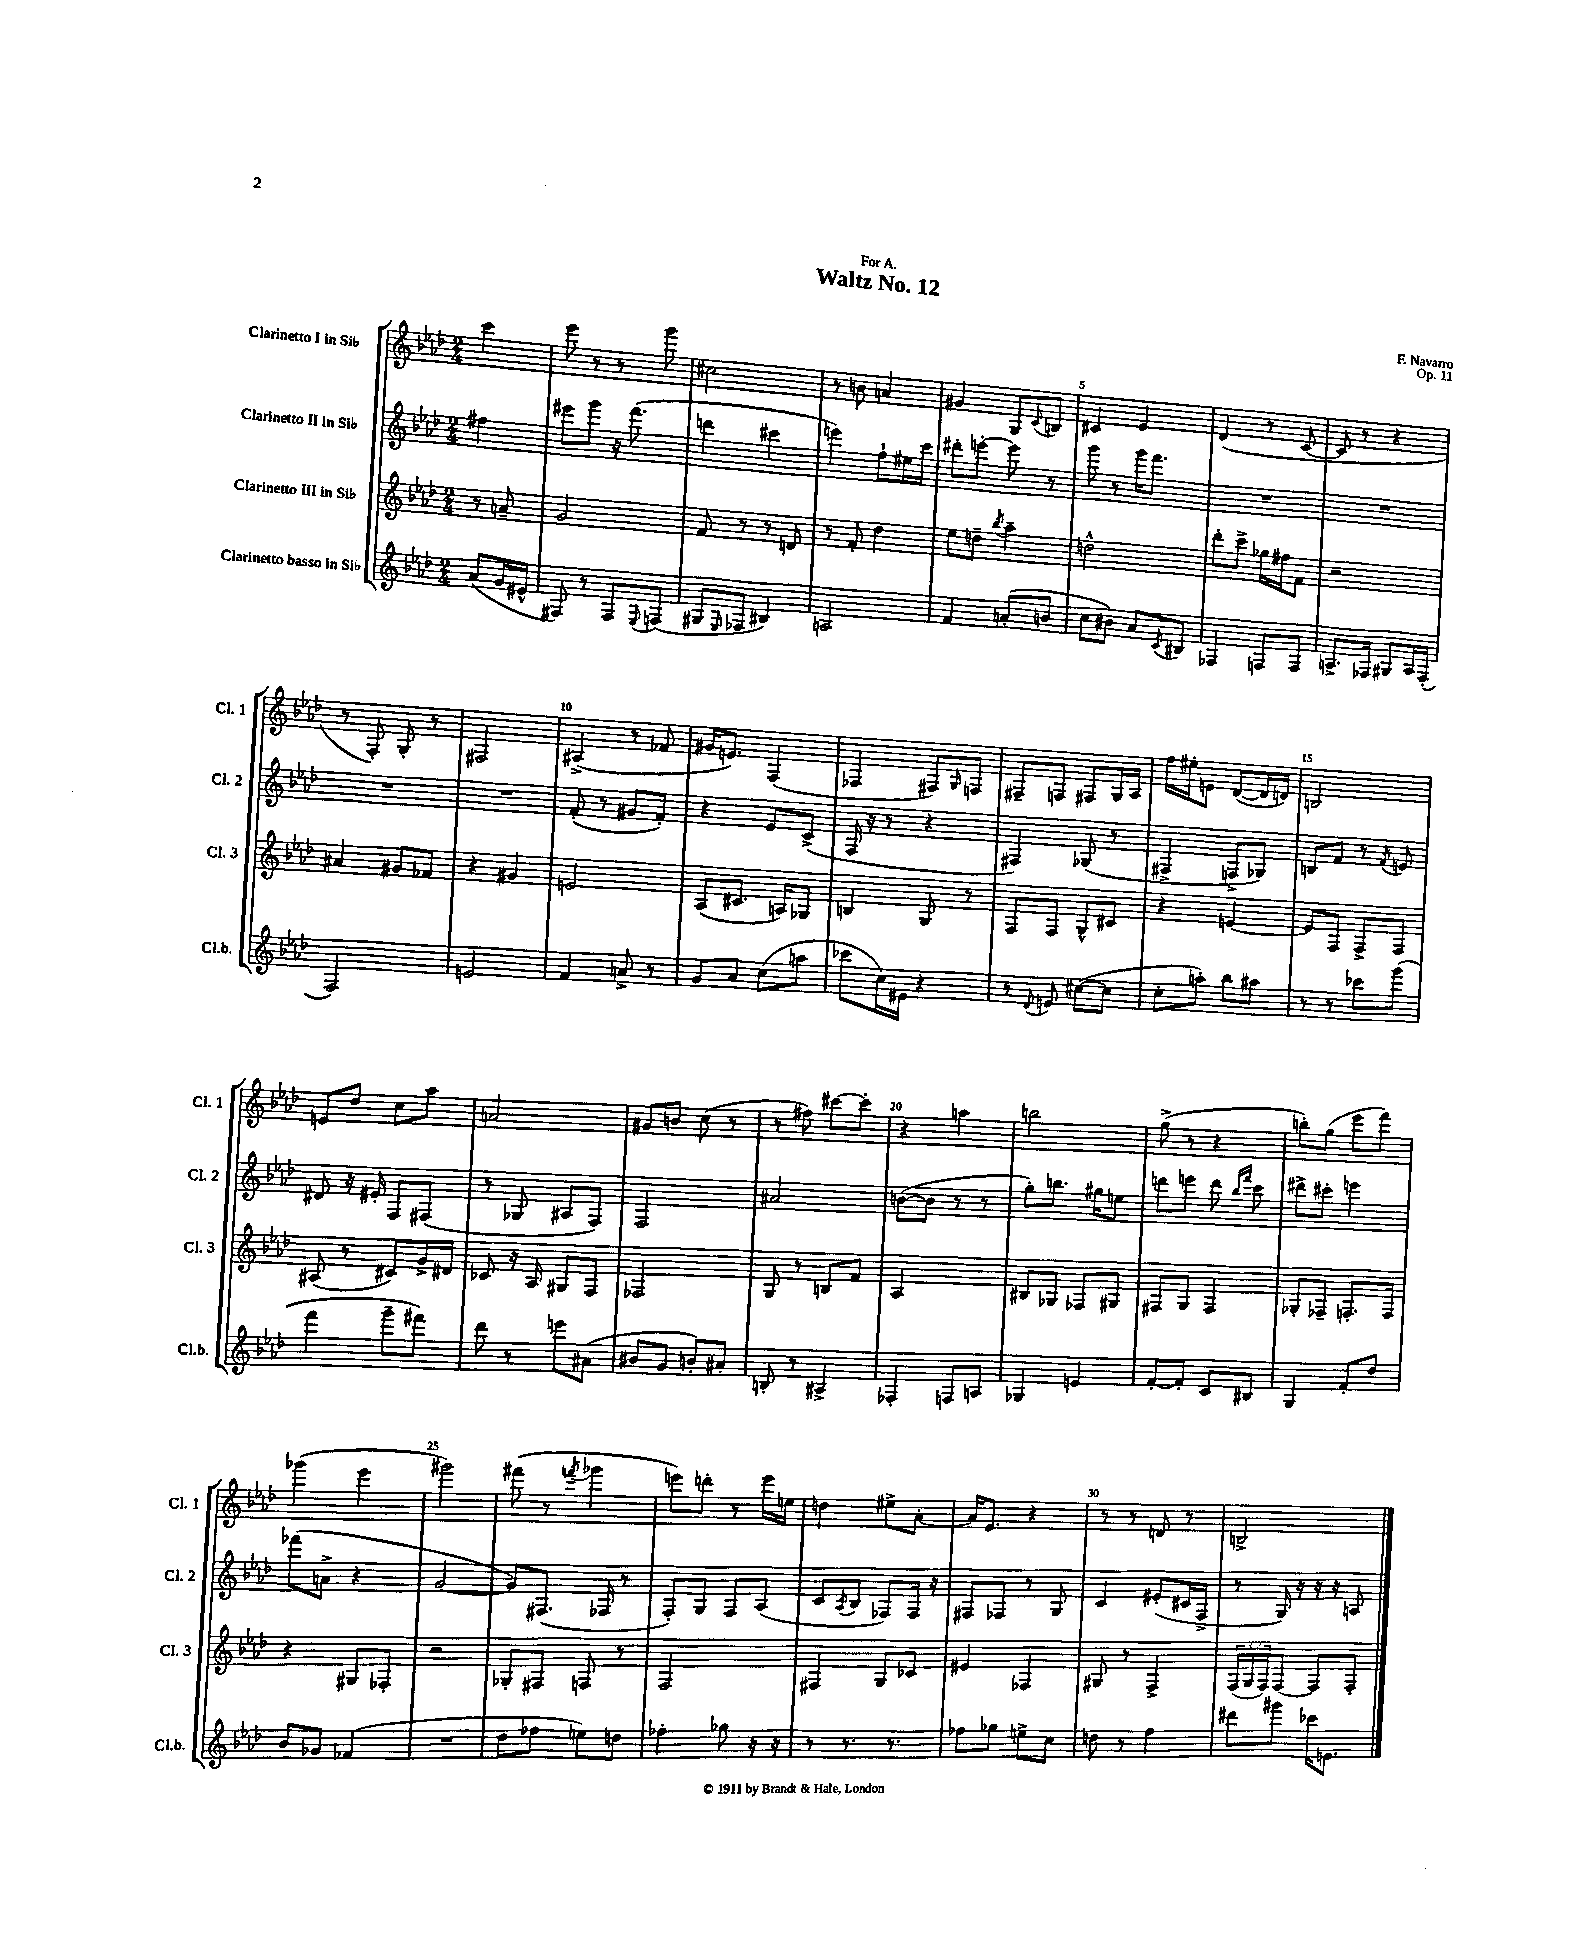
\header { title = "Waltz No. 12" composer = "F. Navarro" dedication = "For A." opus = "Op. 11" }
<<
\new StaffGroup <<
\new Staff = "s0" \with { instrumentName = "Clarinetto I in Sib" shortInstrumentName = "Cl. 1" } {
    \clef treble \key aes \major \numericTimeSignature \time 2/4 \partial 4
    c'''4 |
    ees'''8 r8 r8 g'''8 |
    cis''2 |
    r8 b'8 a'4 |
    gis'4 g8 \appoggiatura { c'8 } b8 |
    cis'4 ees'4 |
    des'4( r8 c'8~ |
    c'8 r8 r4 |
    r8 f8-.) g8-. r8 |
    fis2 |
    ais4->( r8 fes'8 |
    gis'16 e'8.) f4( |
    fes4 fis8) \grace { g16 } f8 |
    fis8-- f8 fis8 g16 aes16 |
    f''16 eis''16-. e'8 des'8~( des'16 d'16) |
    b2 |
    e'8 des''8 c''8 aes''8 |
    a'2 |
    gis'8 b'8 c''8( r8 |
    r8 fis''8) cis'''8~ cis'''8-. |
    r4 a''4 |
    b''2 |
    g''8->( r8 r4 |
    b''8-.) g''8( ees'''8 f'''8) |
    ges'''4( ees'''4 |
    gis'''2) |
    fis'''8( r8 \acciaccatura { f'''8 } ges'''4 |
    e'''8) d'''8-. r8 e'''16 e''16 |
    d''4 eis''8-> aes'8~-. |
    aes'16 ees'8. r4 |
    r8 r8 d'8 r8 |
    b2-> \bar "|." |
}
\new Staff = "s1" \with { instrumentName = "Clarinetto II in Sib" shortInstrumentName = "Cl. 2" } {
    \clef treble \key aes \major \numericTimeSignature \time 2/4 \partial 4
    fis''4 |
    eis'''8 g'''8 r16 f'''8.( |
    d'''4 cis'''4 |
    e'''4) f''8-! eis''16 c'''16 |
    dis'''8-. e'''8~-. e'''8 r8 |
    g'''8 r8 g'''16 f'''8. |
    R2 |
    R2 |
    R2 |
    R2 |
    f'8-.( r8 gis'8 f'8-.) |
    r4 ees'8 c'8->( |
    f16 r16 r8 r4 |
    fis4) ges8( r8 |
    fis4-> f8-> ges8) |
    b8 f'8 r8 \acciaccatura { f'8 } e'8 |
    dis'8 r16 eis'16-. f8 fis8( |
    r8 ges8 ais8 f8) |
    f2 |
    ais'2 |
    b'8~( b'8 r8 r8 |
    g''8-.) b''8. gis''16 e''8 |
    d'''8 e'''8 d'''8 \grace { bes''16 f'''16 } c'''8 |
    dis'''8-> cis'''8-. e'''4 |
    fes'''8( a'8-> r4 |
    g'2~ |
    g'8) fis8.( fes16 r8 |
    f8-.) g8 f8 aes8( |
    c'8 \acciaccatura { aes8 } bes8 fes8) fes16 r16 |
    fis8 fes8 r8 g8 |
    c'4 eis'8-.( cis'16 f16-> |
    r8 g16) r16 r16 r16 a8 \bar "|." |
}
\new Staff = "s2" \with { instrumentName = "Clarinetto III in Sib" shortInstrumentName = "Cl. 3" } {
    \clef treble \key aes \major \numericTimeSignature \time 2/4 \override Staff.TupletNumber.text = #tuplet-number::calc-fraction-text \partial 4
    r8 a'8-- |
    g'2 |
    f'8 r8 r8 d'8 |
    r8 f'8-. des''4 |
    ees''8 d''8-- \acciaccatura { bes''8 } aes''4-- |
    d''2-^ |
    des'''8-. c'''8-> ges''16 fis''16 f'8 |
    r2 |
    ais'4 gis'8 fes'8 |
    r4 gis'4 |
    e'2 |
    aes8( cis'8. a16) ges8 |
    b4 g8 r8 |
    f8 f8 g8-^ cis'8 |
    r4 e'4~ |
    e'8 f8 f8-> f8 |
    ais8( r8 cis'8) g'16-> dis'16 |
    ces'8 r16 aes16 gis8 f8 |
    fes2 |
    g8 r8 b8 f'8 |
    aes2 |
    bis8 ges8 fes8 gis8 |
    fis8 g8 fis4 |
    ges8-. fes8-- f8.-. f16 |
    r4 gis8 fes8-. |
    r2 |
    ges8-. fis8 f8 r8 |
    f2 |
    fis4 g8 ces'8 |
    eis'4 fes4 |
    gis8 r8 f4-> |
    \tuplet 3/2 { f16( g16 f16) } f8~ f8 f8-. \bar "|." |
}
\new Staff = "s3" \with { instrumentName = "Clarinetto basso in Sib" shortInstrumentName = "Cl.b." } {
    \clef treble \key aes \major \numericTimeSignature \time 2/4 \partial 4
    aes'8( g'16 eis'16-^ |
    fis8) r8 fis8 \appoggiatura { ees8 } f8( |
    gis8 \grace { ees16 } fes8 bis4) |
    a2 |
    f'4 a'8-.( b'8 |
    c''8 bis'8) aes'8 \acciaccatura { c'8 } bis8 |
    fes4 f8 f8 |
    a8.-> fes16 gis8 a16 fes16-.( |
    f2) |
    e'2 |
    f'4 a'8-> r8 |
    g'8 aes'8 c''8( a''8 |
    ces'''8 c''16) eis'16 r4 |
    r8 \appoggiatura { des'8 } e'8 cis''8~( cis''8 |
    c''8-. a''8-.) bes''8 ais''8 |
    r8 r8 ces'''8 g'''8( |
    f'''4 g'''8-- fis'''8) |
    des'''8 r8 e'''8 ais'8( |
    bis'8 g'8 b'8-.) ais'8-. |
    b8-. r8 ais4-> |
    fes4-. f8 a8 |
    ges4 e'4 |
    f'8~-. f'8-. c'8 bis8 |
    g4 f'8-. des''8 |
    bes'8 ges'8 fes'4( |
    R2 |
    des''8 fes''8 e''8) d''8 |
    fes''4-. ges''8 r16 r16 |
    r8 r8. r8. |
    fes''8 ges''8 e''8-> c''8 |
    d''8 r8 f''4 |
    dis'''8 gis'''8 ces'''16 e'8. \bar "|." |
}
>>
>>
\layout { \context { \Score \override BarNumber.break-visibility = ##(#f #t #t) barNumberVisibility = #(every-nth-bar-number-visible 5) } }
